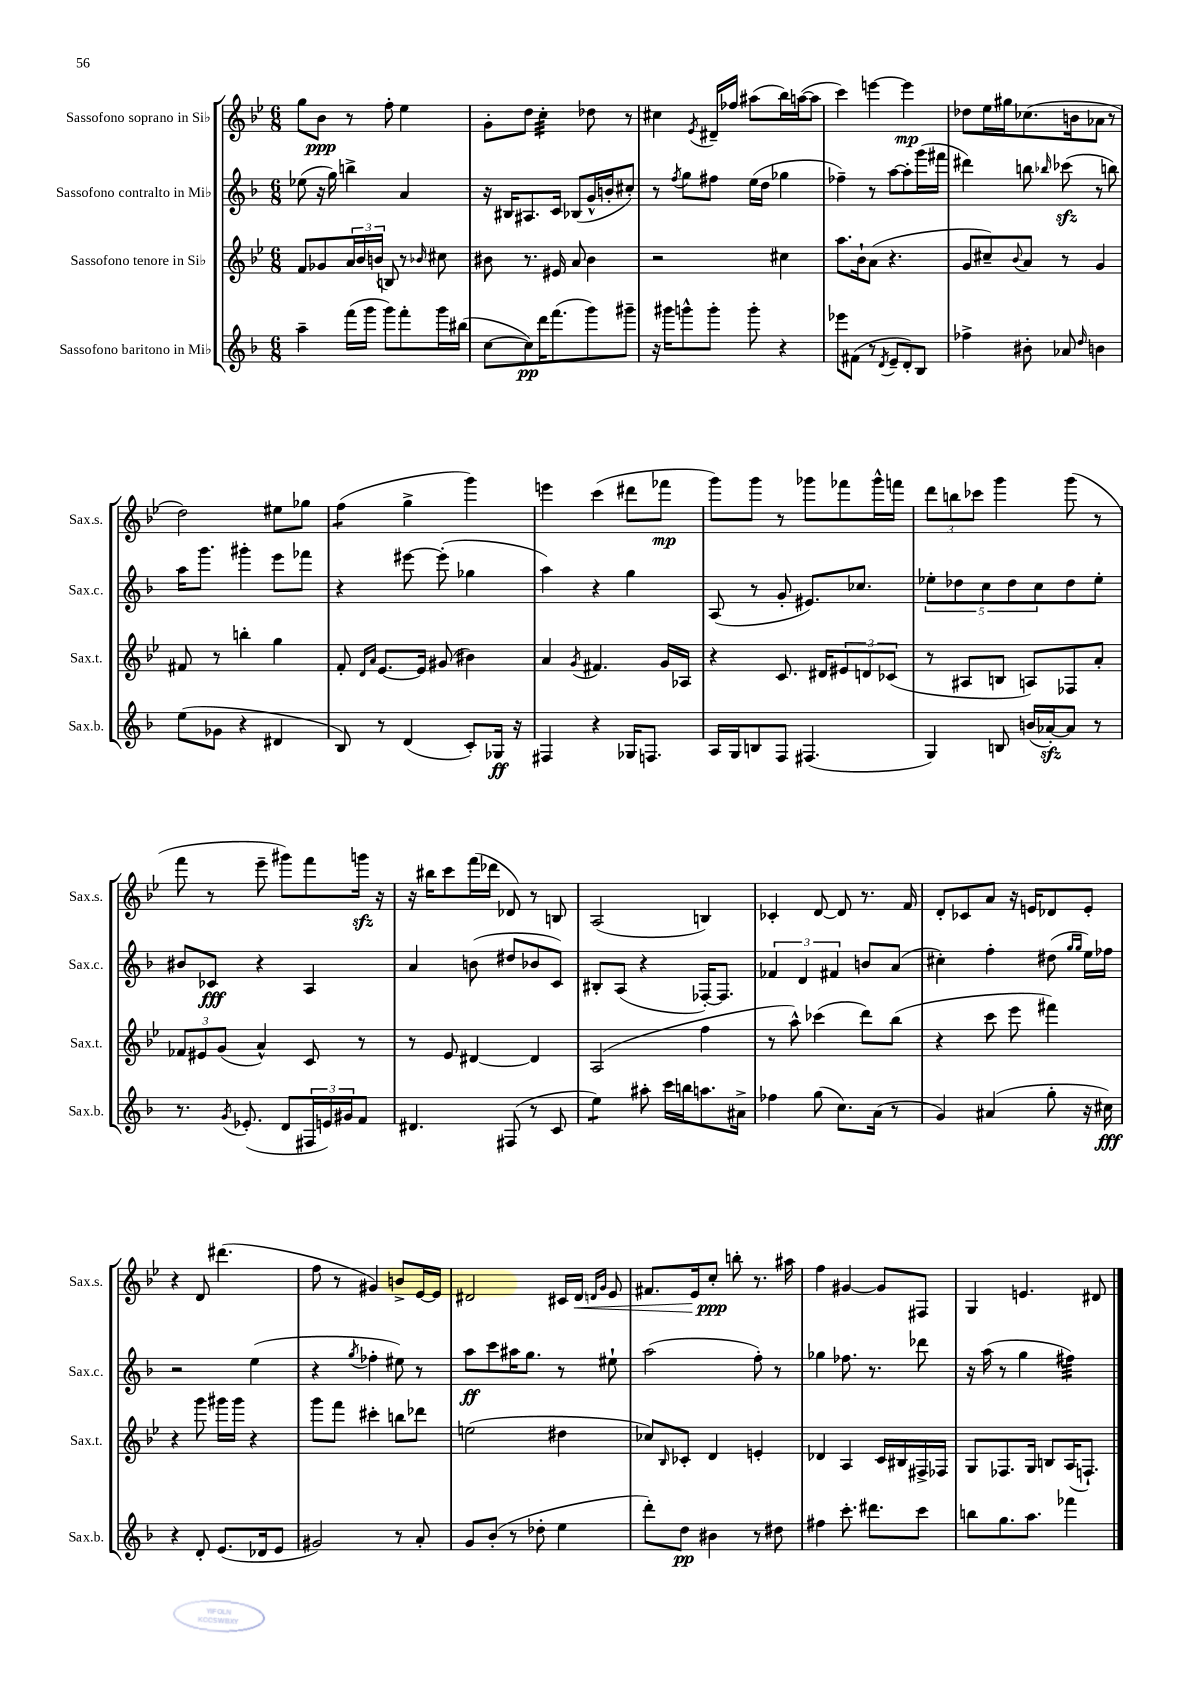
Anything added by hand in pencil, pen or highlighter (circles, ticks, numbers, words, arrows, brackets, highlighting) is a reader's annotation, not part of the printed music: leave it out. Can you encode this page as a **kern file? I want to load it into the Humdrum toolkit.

**kern	**kern	**kern	**kern
*staff4	*staff3	*staff2	*staff1
*clefG2	*clefG2	*clefG2	*clefG2
*k[b-]	*k[b-e-]	*k[b-]	*k[b-e-]
*M6/8	*M6/8	*M6/8	*M6/8
4aa~	8f	(8ee-	8gg
.	8g-	16r	8b-
.	.	16gg)	.
(16fff	24a	4bb^	8r
.	24b-	.	.
16ggg	.	.	.
.	(24b	.	.
8ggg)	8B)	.	8ff'
8fff'	8r	4a	4ee-
.	16qqb-	.	.
16ggg	8cc#	.	.
(16bb#	.	.	.
=	=	=	=
[8cc	8b#	16r	8g'
.	.	16B#	.
8cc])	8.r	8.A#	8dd
16ddd	.	.	4cc'
(8.fff	16e#	16c	.
.	8a	(8B-	.
8ggg)	4b#	16g^^	8dd-
.	.	16b'	.
8ggg#~	.	8cc#')	8r
=	=	=	=
16r	2r	8r	4cc#
16ggg#	.	.	.
.	.	8qff	.
8ggg^^	.	8gg	.
.	.	.	8qe-
8ggg'	.	8ff#	16d#~
.	.	.	16ff-
8ggg'	.	(16ee	(8aa#
.	.	16dd	.
4r	4cc#	4gg-	16bb-)
.	.	.	([16aa
.	.	.	8aa]
=	=	=	=
8eee-	8.aa	4ff-~)	4ccc)
(8f#	.	.	.
.	16b-`	.	.
8r	(8a	8r	[4eee
8qd	.	.	.
8e~	4.r	[8aa	.
8d')	.	8aa']	4eee]
8B-	.	(16ggg	.
.	.	16fff#	.
=	=	=	=
4ff-^	8g	4ddd#)	8dd-
.	8cc#~)	.	16ee-
.	.	.	16gg#
.	8qqb-	.	.
8b#'	8a	8bb	(8.cc-
.	.	16qqbb-	.
8a-	8r	(8ccc-	.
.	.	.	16b
16qqdd	.	.	.
4b	4g	8r	8a-
.	.	8bb)	8r
=	=	=	=
(8ee	8f#	16aa	2dd)
.	.	8.ggg	.
8g-	8r	.	.
4r	4bb'	4ggg#'	.
4d#	4gg	8eee	8ee#
.	.	8fff-	8gg-
=	=	=	=
8B-)	8f'	4r	(4ff
.	16qqd	.	.
.	16qqa	.	.
8r	[8.e-	.	.
(4d	.	[8eee#	4gg^
.	16e-]	.	.
.	(8g#	(8eee#']	.
8c')	4b#)	4gg-	4ggg)
16G-	.	.	.
16r	.	.	.
=	=	=	=
4F#	4a	4aa)	4eee
.	8qg	.	.
4r	4.f#	4r	(4ccc
16G-	.	4gg	8ddd#
8.F	.	.	.
.	16g	.	8fff-
.	16A-	.	.
=	=	=	=
16A	4r	(8A	8ggg)
16G	.	.	.
8B	.	8r	8ggg
8F	8.c	8g'	8r
(4.F#	.	8.e#)	8ggg-
.	16d#	.	.
.	12e#	.	8fff-
.	.	8.cc-	.
.	12d	.	.
.	.	.	16ggg-^^
.	(12c-	.	.
.	.	.	16fff
=	=	=	=
4G)	8r	10ee-'	12ddd
.	.	.	12bb
.	.	10dd-	.
.	8A#	.	.
.	.	.	12ccc-
.	.	10cc	.
8B	8B	.	4ggg
.	.	10dd-	.
(16b	8A)	.	.
.	.	10cc	.
[16a-')	.	.	.
8a-]	8F-	8dd-	(8ggg
8r	8a'	8ee-'	8r
=	=	=	=
8.r	12f-	8b#	8fff
.	12e#	.	.
.	.	8c-	8r
.	(12g	.	.
8qg	.	.	.
(8.e-'	.	.	.
.	4a^^)	4r	8eee-~
8d	.	.	8ggg#)
24F#	8c	4A	8fff
24e)	.	.	.
24g#	.	.	.
8f	8r	.	16ggg
.	.	.	16r
=	=	=	=
4.d#	8r	4a	16r
.	.	.	16bb#
.	8e-	.	8ccc
.	[4d#	(8b	(16fff
.	.	.	16ddd-
(8F#	.	8dd#	8d-)
8r	4d#]	8b-	8r
8c	.	8c)	8B
=	=	=	=
4ee)	(2A	8B#'	(2A
.	.	(8A	.
8aa#'	.	4r	.
16ccc	.	.	.
16bb	.	.	.
8.aa	4ff	[16F-')	4B)
.	.	8.F-]	.
16a#^	.	.	.
=	=	=	=
4ff-	8r	6f-	4c-'
.	8aa^^)	.	.
.	.	6d	.
(8gg	(4ccc-	.	[8d
.	.	6f#	.
8.cc)	.	.	8d]
.	8ddd)	8b	8.r
(16a	.	.	.
8r	(8bb-	(8a	.
.	.	.	16f
=	=	=	=
4g)	4r	4cc#')	8d'
.	.	.	8c-
(4a#	8ccc	4ff'	8a
.	8eee-	.	16r
.	.	.	16e
8gg'	4fff#)	(8dd#	8d-
.	.	16qqgg	.
.	.	16qqgg	.
16r	.	16ee)	8e'
16cc#)	.	16ff-	.
=	=	=	=
4r	4r	2r	4r
8d'	8ggg	.	8d
(8.e	16ggg#	.	(4.ddd#
.	16ggg#	.	.
.	4r	(4ee	.
16d-	.	.	.
8e	.	.	.
=	=	=	=
2g#)	8ggg	4r	8ff
.	8fff	.	8r
.	.	8qgg	.
.	4ccc#'	4ff-'	4g#)
8r	8bb	8ee#)	8b^
8a'	8ddd-	8r	[16e-
.	.	.	16e-]
=	=	=	=
8g	(2ee	8aa	2d#
(8b-'	.	8ccc	.
8r	.	16aa#	.
.	.	8.gg	.
8dd-'	.	.	.
4ee	4dd#	8r	16c#
.	.	.	16d#
.	.	.	16qqd
.	.	.	16qqg
.	.	8ee#`	8e-
=	=	=	=
8ddd')	8cc-)	(2aa	8.f#
.	16qqB-	.	.
8dd	8c-'	.	.
.	.	.	16e-
4b#	4d	.	8cc'
.	.	.	8bb'
8r	4e'	8ff')	8.r
8dd#	.	8r	.
.	.	.	16aa#
=	=	=	=
4ff#	4d-	4gg-	4ff
8.ccc'	4A	8.ff-	[4g#
8.ddd#	.	8.r	.
.	16c	.	8g#]
.	16B#	.	.
8ccc	16F#^	8ddd-	8F#
.	16F-	.	.
=	=	=	=
8bb	8G	16r	4G
.	.	(16aa	.
8.gg	8.F-	8r	.
.	.	4gg	4.e
8.aa	16G	.	.
.	8B	.	.
4fff-	(16A	4ff#)	.
.	8.F`)	.	.
.	.	.	8d#
==	==	==	==
*-	*-	*-	*-
